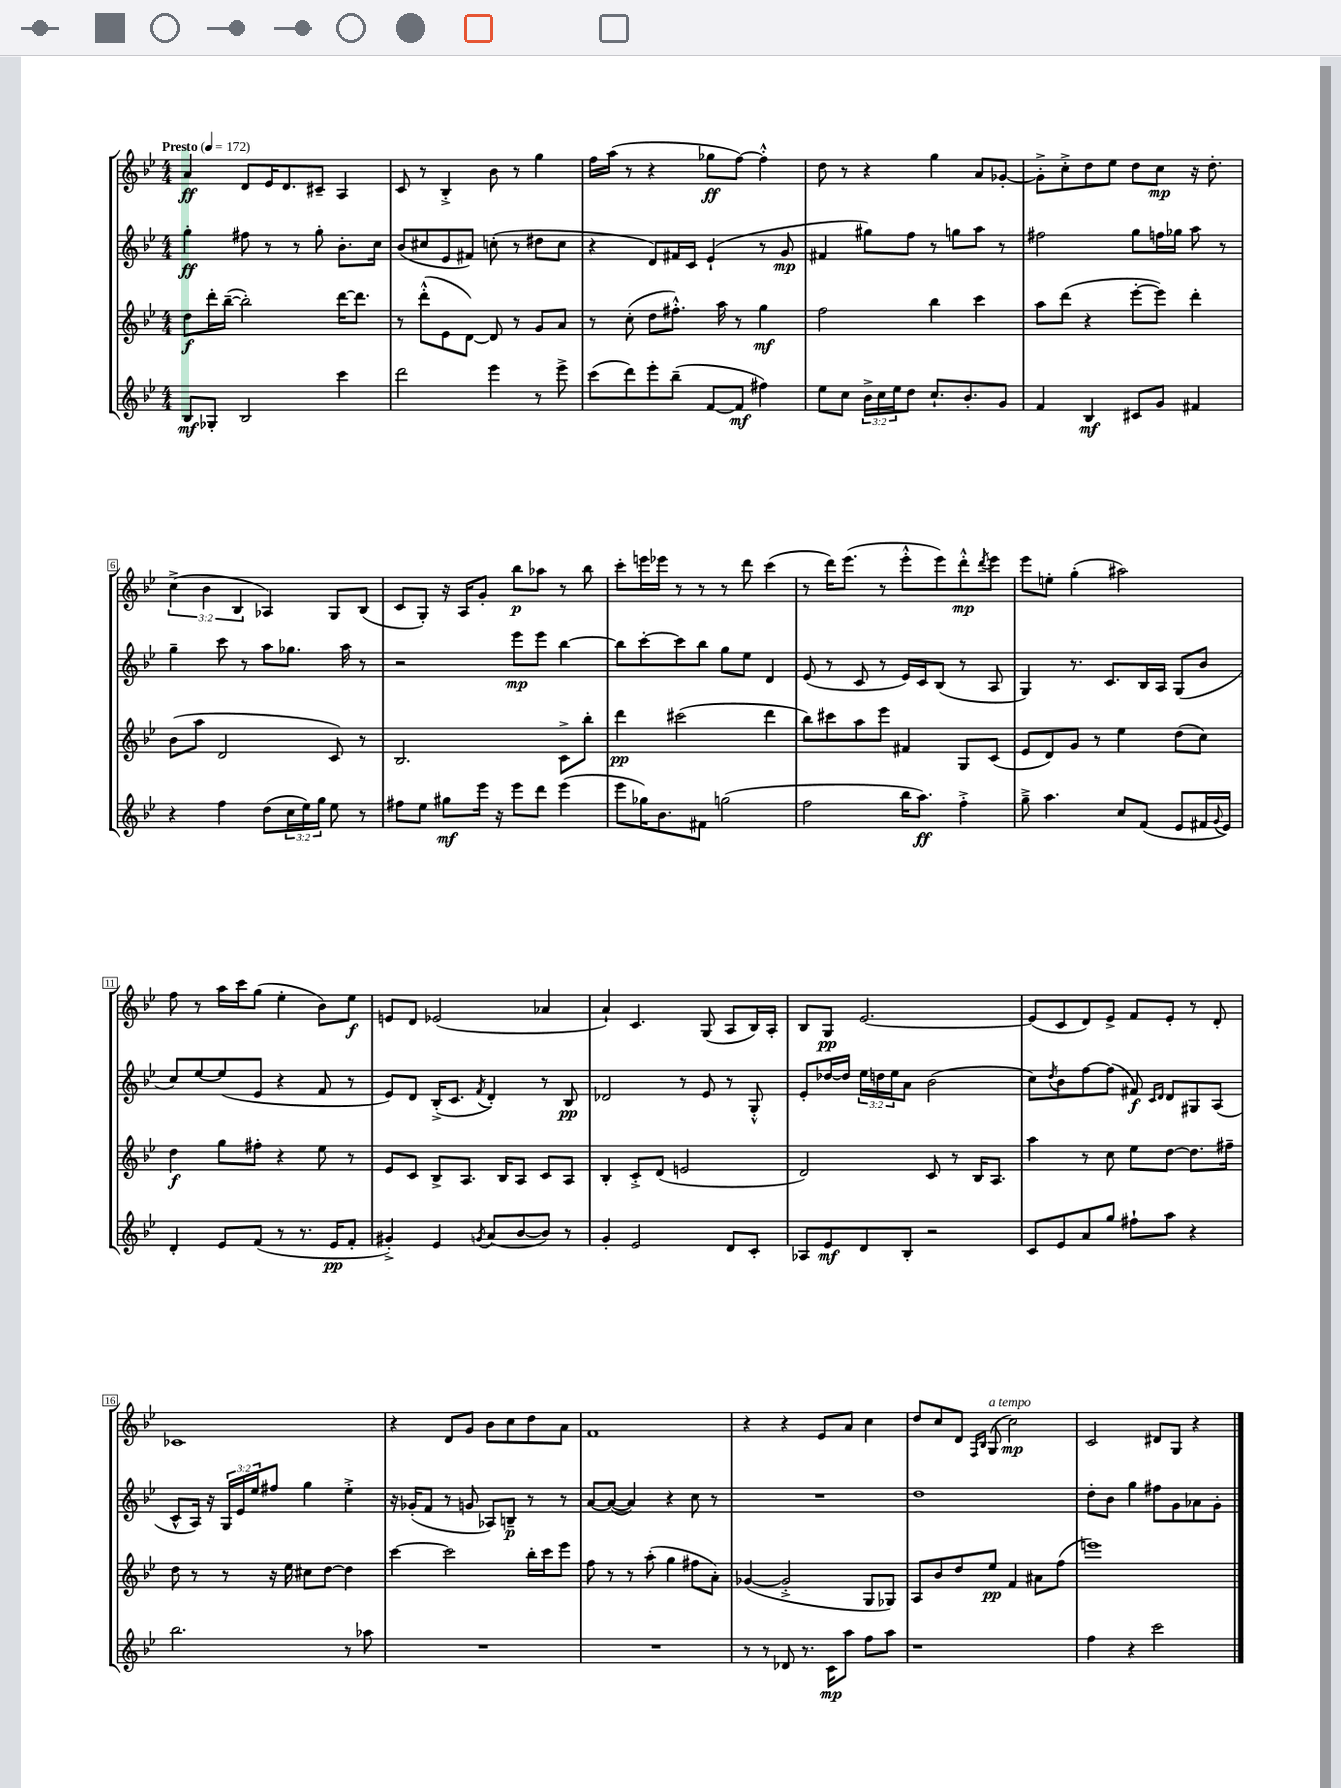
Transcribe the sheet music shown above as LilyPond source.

<<
\new StaffGroup <<
\new Staff = "s0" {
    \clef treble \key bes \major \numericTimeSignature \time 4/4 \override Staff.TupletNumber.text = #tuplet-number::calc-fraction-text \tempo "Presto" 4 = 172
    a'4\ff d'8 ees'16 d'8. cis'8-- a4 |
    c'8 r8 bes4-.-> bes'8 r8 g''4 |
    f''16 a''16( r8 r4 ges''8\ff f''8~) f''4-.-^ |
    d''8 r8 r4 g''4 a'8 ges'8~-. |
    ges'8-.-> c''8-.-> d''8 ees''8 d''8 c''8\mp r16 d''8.-. |
    \tuplet 3/2 { c''4->( bes'4 bes4 } aes4) g8 bes8( |
    c'8 g8-.) r16 a16 g'8-. bes''8\p aes''8 r8 bes''8 |
    c'''8-. e'''16 ees'''16 r8 r8 r8 d'''8 c'''4( |
    r8 d'''16) ees'''8.( r8 ees'''8-.-^ ees'''8) d'''8-.-^\mp \acciaccatura { d'''8 } ees'''8 |
    ees'''8 e''8-. g''4-.( ais''2) |
    f''8 r8 a''16 c'''16 g''8( ees''4-. bes'8) ees''8\f |
    e'8 d'8 ees'2( aes'4 |
    a'4-!) c'4. g8( a8 bes16) a16-. |
    bes8 g8\pp ees'2.~ |
    ees'8( c'8 d'8) ees'8-> f'8 ees'8-. r8 d'8-. |
    ces'1 |
    r4 d'8 g'8 bes'8 c''8 d''8 a'8 |
    f'1 |
    r4 r4 ees'8 a'8 c''4 |
    d''8 c''8 d'8 \grace { f16 bes16 } g8^\markup { \italic "a tempo" }( c''2\mp) |
    c'2 dis'8 g8 r4 \bar "|." |
}
\new Staff = "s1" {
    \clef treble \key bes \major \numericTimeSignature \time 4/4 \override Staff.TupletNumber.text = #tuplet-number::calc-fraction-text
    g''4-.\ff fis''8 r8 r8 g''8-. bes'8.-. c''16 |
    bes'8( cis''8 ees'8 fis'8) c''8-.( r8 dis''8 c''8 |
    r4 d'8) fis'16 c'16 ees'4-!( r8 g'8\mp |
    fis'4 gis''8) f''8 r8 g''8 a''8 r8 |
    fis''2 g''8 f''16 ges''16 a''8 r8 |
    g''4-- c'''8 r8 a''8 ges''8. a''16 r8 |
    r2 ees'''8\mp ees'''8 bes''4~ |
    bes''8 c'''8~-. c'''8 bes''8 g''8 ees''8 d'4 |
    ees'8( r8 c'8 r8 ees'16) c'16 bes8( r8 a8 |
    g4) r8. c'8. bes16 a16 g8( bes'8 |
    c''8) ees''8~ ees''8( ees'8 r4 f'8 r8 |
    ees'8) d'8 bes16-.->( c'8. \acciaccatura { f'8 } d'4-.) r8 bes8\pp |
    des'2 r8 ees'8 r8 g8-.-^ |
    ees'8-. des''16~ des''16 \tuplet 3/2 { ees''16 d''16 ees''16 } a'8 bes'2( |
    c''8) \acciaccatura { d''8 } bes'8 f''8~ f''8( fis'8\f) \grace { c'16 d'16 } d'8 gis8 a8( |
    c'8-^ a16) r16 \tuplet 3/2 { g16 ees'16 ees''16 } fis''8 g''4 ees''4-.-> |
    r16 ges'16-.( f'8 r8 g'8 aes8) b8--\p r8 r8 |
    a'8~ a'8~( a'4) r4 c''8 r8 |
    R1 |
    d''1 |
    d''8-. bes'8 g''4 fis''8 g'8 aes'8 g'8-. \bar "|." |
}
\new Staff = "s2" {
    \clef treble \key bes \major \numericTimeSignature \time 4/4
    d''8\f d'''16-. bes''16~--( bes''2-.) d'''16~ d'''8. |
    r8 d'''8-.-^( ees'8 d'8~) d'8 r8 g'8 a'8 |
    r8 c''8-.( d''8 fis''8.-.-^) a''16 r8 g''4\mf |
    f''2 bes''4 c'''4 |
    a''8 d'''8( r4 ees'''8~-. ees'''8) d'''4-. |
    bes'8( a''8 d'2 c'8) r8 |
    bes2. c'8-> bes''8-. |
    d'''4\pp cis'''2( d'''4 |
    bes''8) cis'''8 a''8 ees'''8 fis'4 g8 c'8( |
    ees'8 d'8) g'8 r8 ees''4 d''8( c''8) |
    d''4\f g''8 fis''8-. r4 ees''8 r8 |
    ees'8 c'8 bes8-> a8. bes16 a8 c'8 a8 |
    bes4-. c'8-.-> d'8( e'2 |
    d'2) c'8 r8 bes16 a8. |
    a''4 r8 c''8 ees''8 d''8~ d''8. fis''16-- |
    d''8 r8 r8 r16 ees''16 cis''8 d''8~ d''4 |
    c'''4~ c'''2 bes''16-. c'''16 ees'''8 |
    f''8 r8 r8 a''8-.( g''4 fis''8 a'8-.) |
    ges'4~( ges'2-.-> g8 ges8) |
    a8 bes'8 d''8 ees''8\pp f'4 ais'8 f''8( |
    e'''1) \bar "|." |
}
\new Staff = "s3" {
    \clef treble \key bes \major \numericTimeSignature \time 4/4 \override Staff.TupletNumber.text = #tuplet-number::calc-fraction-text
    bes8\mf ges8-. bes2 c'''4 |
    d'''2 ees'''4 r8 ees'''8-> |
    c'''8( d'''8) ees'''8-. bes''8--( f'8~ f'8\mf fis''4) |
    ees''8 c''8 \tuplet 3/2 { bes'16-> c''16 ees''16 } d''8 c''8.-! bes'8.-. g'8 |
    f'4 bes4\mf cis'8 g'8 fis'4 |
    r4 f''4 d''8( \tuplet 3/2 { c''16 ees''16) g''16 } ees''8 r8 |
    fis''8 ees''8 gis''8\mf ees'''16 r16 ees'''8 d'''8 ees'''4( |
    ees'''8 ges''16) bes'8. fis'8 g''2( |
    f''2 bes''16 a''8.\ff) f''4-.-> |
    g''8---> a''4. c''8 f'8( ees'8 fis'16 \appoggiatura { g'8 } ees'16) |
    d'4-. ees'8 f'8( r8 r8. ees'16\pp f'8-. |
    gis'4-.->) ees'4 \acciaccatura { g'8 } a'8( bes'8~ bes'8) r8 |
    g'4-. ees'2 d'8 c'8-. |
    aes8 ees'8\mf d'8 bes8-. r2 |
    c'8 ees'8 a'8 g''8 fis''8-! a''8 r4 |
    bes''2. r8 aes''8 |
    R1 |
    R1 |
    r8 r8 des'8 r8. c'16\mp a''8 f''8 a''8 |
    r1 |
    f''4 r4 c'''2 \bar "|." |
}
>>
>>
\layout { \context { \Score \override BarNumber.stencil = #(make-stencil-boxer 0.1 0.3 ly:text-interface::print) } }
